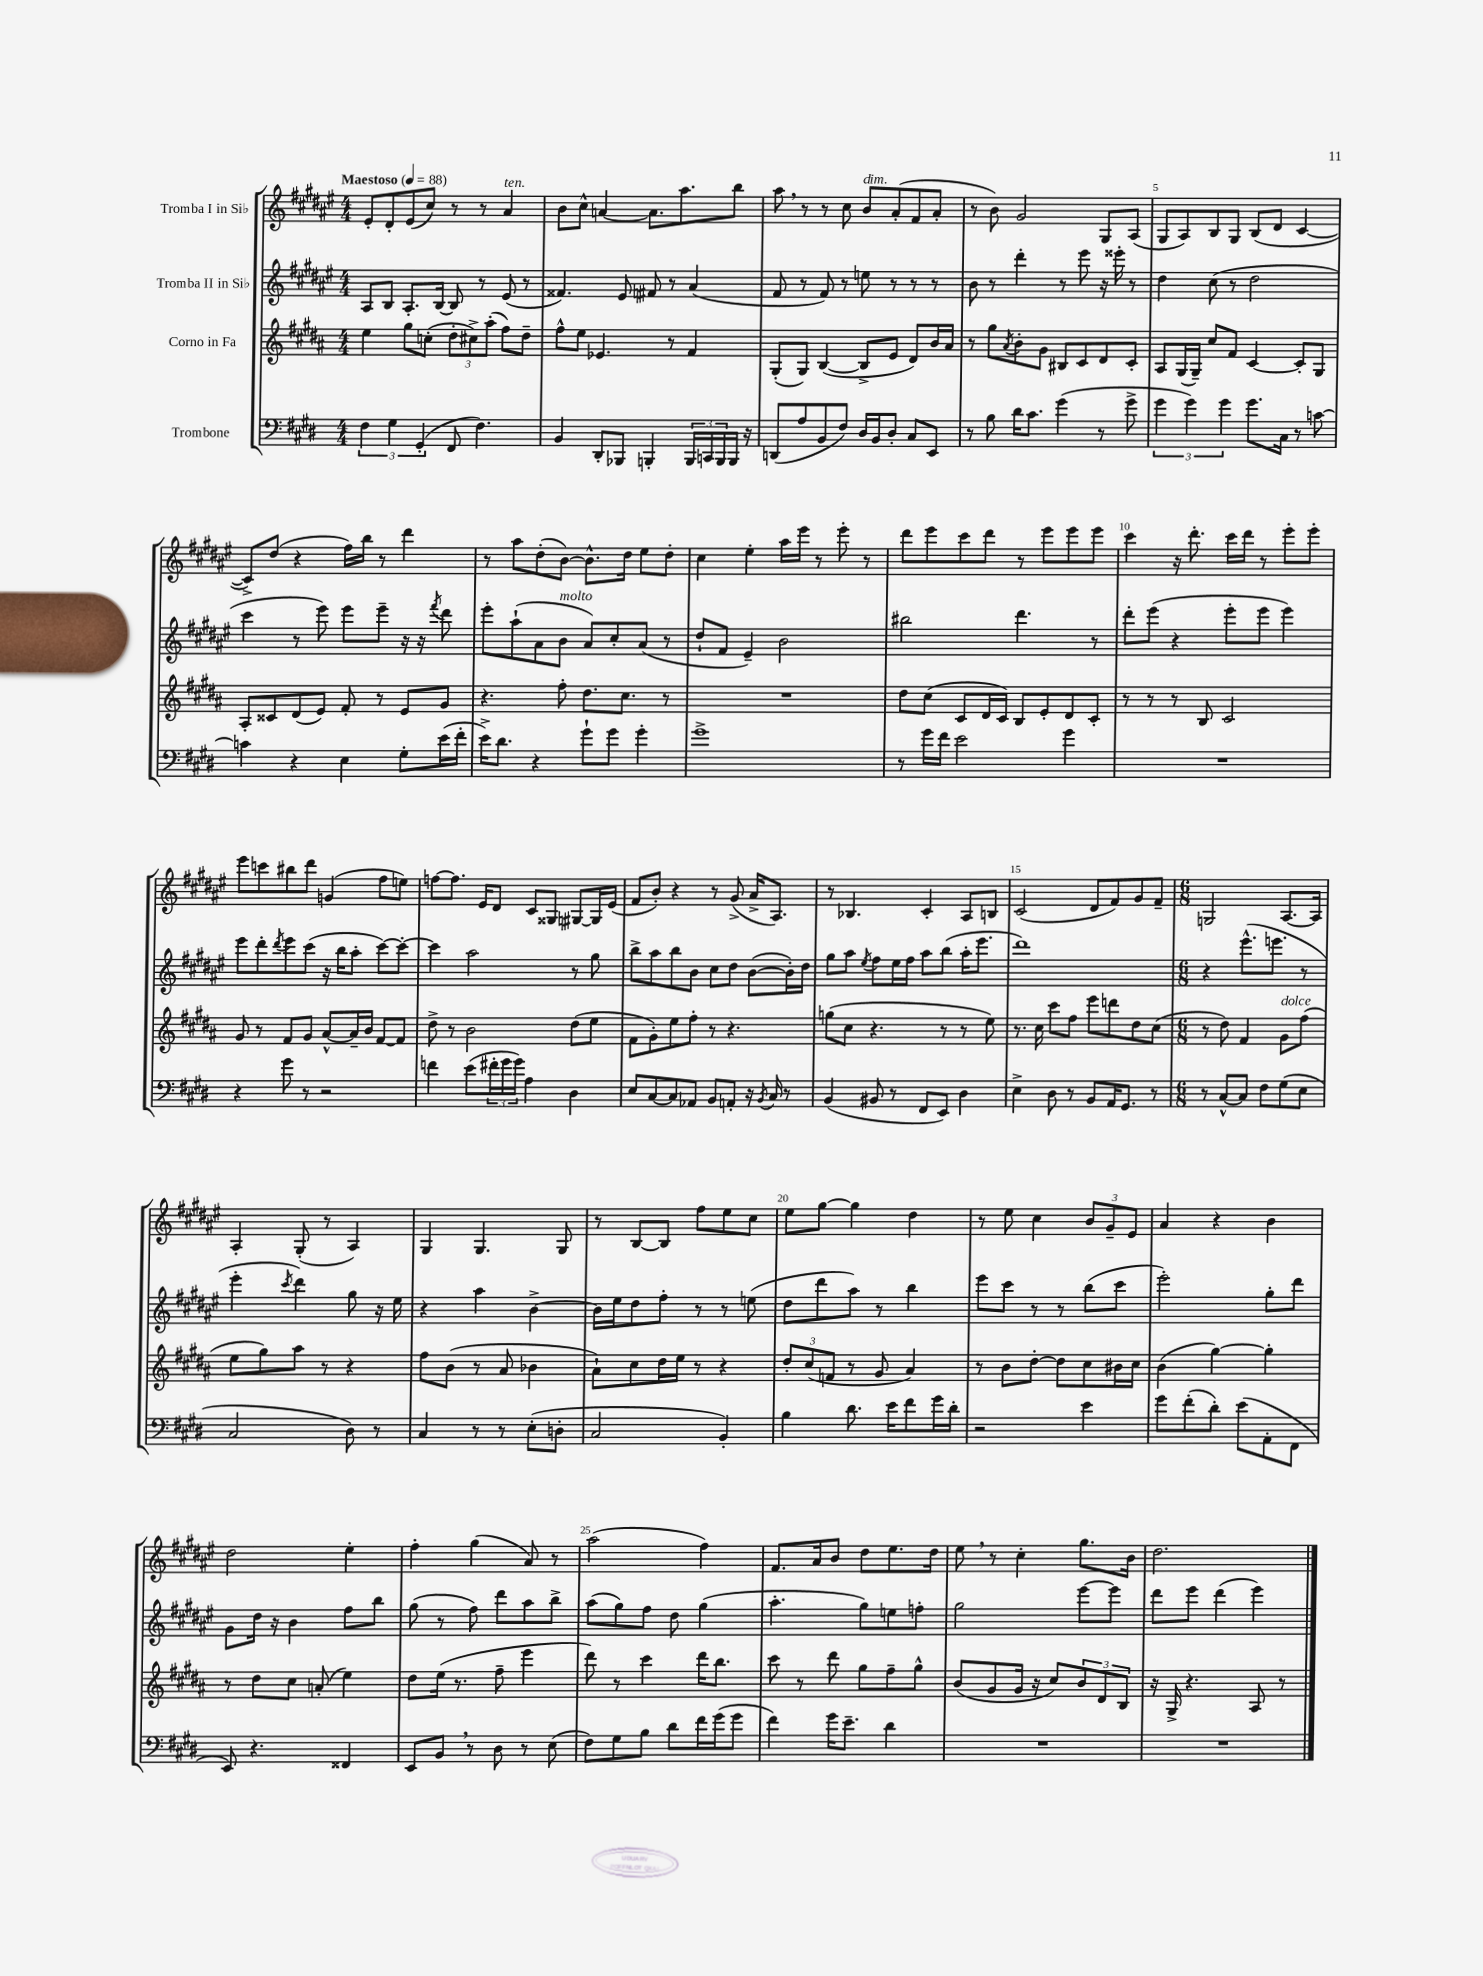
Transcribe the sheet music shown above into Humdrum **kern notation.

**kern	**kern	**kern	**kern
*part4	*part3	*part2	*part1
*staff4	*staff3	*staff2	*staff1
*I"Trombone	*I"Corno in Fa	*I"Tromba II in Si♭	*I"Tromba I in Si♭
*clefF4	*clefG2	*clefG2	*clefG2
*k[f#c#g#d#]	*k[f#c#g#d#a#]	*k[f#c#g#d#a#e#]	*k[f#c#g#d#a#e#]
*M4/4	*M4/4	*M4/4	*M4/4
*MM88	*MM88	*MM88	*MM88
=1	=1	=1	=1
!	!	!	!LO:TX:a:B:t=Maestoso
6F#\	4ee\	8A#/L	8e#'/L
.	.	8B/J	8d#'/
6G#\	.	.	.
.	8gg#\L	8.A#'/L	(8e#/
(6GG#'/	.	.	.
.	(8ccn'\J	.	8cc#/J)
.	.	[16B/Jk	.
8FF#/	12dd#'\L	8B/]	8r
.	12cc#X^\)	.	.
4.F#\)	.	8r	8r
.	(12aa#'\J	.	.
!	!	!	!LO:TX:a:i:t=ten.
.	8ff#\L)	(8e#/	4a#/
.	8dd#~\J	8r	.
=2	=2	=2	=2
4BB/	8ff#^^\L	4.f##X/)	8b\L
.	8ee\J	.	8cc#^^\J
8DD#'/L	4.e-X/	.	[4an/
8BBB-X/J	.	8e#/	.
4BBBn'/	.	8f#X/	8.a\L]
.	8r	8r	.
.	.	.	8.aa#\
24BBB/LL	4f#/	(4a#/	.
24CCn/	.	.	.
24BBB/	.	.	.
16BBB/JJ	.	.	8bb\J
16r	.	.	.
=3	=3	=3	=3
(8DDn/L	(8G#'/L	8f#/	8aa#,\
8A/	8G#/J)	8r	8r
8BB/	([4B/	8f#/)	8r
8F#/J)	.	8r	8cc#\
!	!	!	!LO:TX:a:i:t=dim.
16D#/LL	8B^/L]	8een\	8b/L
16BB/J	.	.	.
8D#'/J	8e/J	8r	(8a#'/
8C#/L	8d#/L)	8r	8f#/
8EE/J	16b/L	8r	8a#'/J
.	16a#/JJ	.	.
=4	=4	=4	=4
8r	8r	8b\	8r
8B\	8gg#\L	8r	8b\)
.	8qa#/	.	.
16d#\KL	8b'\	4ddd#'\	2g#/
8.c#\J	.	.	.
.	8g#\J	.	.
(4g#\	8B#X/L	8r	.
.	8c#/	8eee#\	.
8r	8d#/	16r	8G#/L
.	.	16eee##X'\	.
8g#^\	8c#'/J	8r	(8A#/J
=5	=5	=5	=5
6g#\	8A#/L	4dd#\	8G#/L
.	(16G#/L	.	8A#/)
6g#\)	.	.	.
.	16G#~/JJ)	.	.
.	8cc#/L	(8cc#\	8B/
6g#\	.	.	.
.	8f#/J	8r	8G#/J
8.g#\L	[4c#/	2dd#\	(8B/L
.	.	.	8d#/J
16C#\Jk	.	.	.
8r	8c#'/L]	.	[4c#/
[8cn\	8G#/J	.	.
!!LO:LB:g=z
=6	=6	=6	=6
4cn\]	8A#'/L	4ccc#\	8c#^/L])
.	8c##X/	.	(8dd#/J
4r	(8d#/	8r	4r
.	8e/J)	8eee#\)	.
4E\	8f#'/	8eee#\L	16ff#\LL)
.	.	.	16bb\JJ
.	8r	8eee#~\J	8r
8G#'\L	8e/L	16r	4ddd#\
.	.	16r	.
.	.	8qfff#/	.
(16e\L	8g#/J	8ddd#\	.
16f#'\JJ	.	.	.
=7	=7	=7	=7
16e^\KL)	4.r	8eee#'\L	8r
8.d#\J	.	.	.
.	.	(8aa#`\	8aa#\L
4r	.	8a#\	(8dd#'\
!	!	!LO:TX:a:i:t=molto	!
.	8ff#'\	8b\J	[8b\J)
8g#`\L	8.dd#\L	8a#/L)	8.b^^\L]
8g#\J	.	8cc#'/	.
.	8.cc#\J	.	16dd#\Jk
4g#'\	.	(8a#/J	8ee#\L
.	8r	8r	8dd#'\J
=8	=8	=8	=8
1g#^	1r	8dd#`/L	4cc#\
.	.	8f#/J	.
.	.	4e#~/)	4ee#'\
.	.	2b\	16aa#\LL
.	.	.	16eee#\JJ
.	.	.	8r
.	.	.	8eee#'\
.	.	.	8r
=9	=9	=9	=9
8r	8dd#\L	2bb#X\	8ddd#\L
16g#\LL	(8cc#\J	.	8eee#\
16f#\JJ	.	.	.
2e\	8c#/L	.	8ccc#\
.	16d#/L	.	8ddd#\J
.	16c#/JJ)	.	.
.	8B/L	4.ddd#\	8r
.	8e'/	.	8eee#\L
4g#\	8d#/	.	8eee#\
.	8c#'/J	8r	8eee#\J
=10	=10	=10	=10
1r	8r	8ddd#'\L	4ccc#\
.	8r	(8eee#\J	.
.	8r	4r	16r
.	.	.	8.ddd#'\
.	8B/	.	.
.	2c#/	8eee#'\L	16ccc#\LL
.	.	.	16ddd#\JJ
.	.	8eee#\J	8r
.	.	4eee#\)	8eee#'\L
.	.	.	8eee#'\J
!!LO:LB:g=z
=11	=11	=11	=11
4r	8g#/	8eee#\L	8eee#\L
.	8r	8ddd#'\	8cccn\
.	.	8qddd#/	.
8g#\	8f#/L	8eee#\	8bb#X\
8r	8g#/J	(8ccc#\J	8ddd#\J
2r	[8a#^^/L	16r	(4gn/
.	.	16bb\KL	.
.	16a#~/L]	8aa#'\J	.
.	16b/JJ	.	.
.	[8f#/L	[8ccc#\L)	8ff#\L
.	8f#/J]	8ccc#'\J_	8een\J)
=12	=12	=12	=12
4fn\	8dd#^\	4ccc#\]	[8ffn\L
.	8r	.	8.ff\J]
(8e\L	2b\	2aa#\	.
.	.	.	16e#/KL
24f#X'\L	.	.	8d#/J
24g#\	.	.	.
24g#\JJ)	.	.	.
4A\	.	.	8c#/L
.	.	.	8G##X/J
4D#\	(8dd#\L	8r	[8G#X/L
.	8ee\J	8gg#\	16G#/L]
.	.	.	(16e#/JJ
=13	=13	=13	=13
8E/L	8f#\L	8bb^\L	8f#/L
[8C#/	8g#'\)	8aa#\	8b'/J)
8C#/]	8ee\	8bb\	4r
8AA-X/J	8ff#'\J	8b\J	.
8BB/L	8r	8cc#\L	8r
8AAn'/J	4.r	8dd#\J	(8g#^/
16r	.	([8b\L	16a#^/KL
8qBB/	.	.	.
16C#/	.	.	8.A#/J)
8r	.	16b'\L])	.
.	.	16dd#\JJ	.
=14	=14	=14	=14
(4BB/	(8ggn\L	8gg#\L	8r
.	8cc#\J	8aa#\J	4.B-X/
.	.	8qee#/	.
8BB#X/	4.r	8ff#\L	.
8r	.	16ee#\L	.
.	.	16ff#\JJ	.
8FF#/L	.	8aa#\L	4c#'/
8EE/J)	8r	(8bb\J	.
4D#\	8r	16aa#'\KL	8A#/L
.	.	8.eee#\J	.
.	8ee\)	.	8Bn/J
=15	=15	=15	=15
4E^\	8.r	1ddd#)	(2c#/
.	16cc#\	.	.
8D#\	8ccc#\L	.	.
8r	8ff#\J	.	.
8BB/L	8eee\L	.	8d#/L
16AA/K	8dddn\	.	8f#/)
8.GG#/J	.	.	.
.	8dd#\	.	8g#/
8r	(8cc#\J	.	8f#~/J
=16	=16	=16	=16
*M6/8	*M6/8	*M6/8	*M6/8
8r	8r	4r	2Gn/
[8C#^^/L	8dd#\)	.	.
8C#/J]	4f#/	(8.eee#^^\L	.
8F#\L	.	.	.
.	.	8.eeen\J	.
!	!LO:TX:a:i:t=dolce	!	!
(8G#\	8g#\L	.	[8.A#/L
8E\J	(8ff#\J	8r	.
.	.	.	16A#/Jk]
!!LO:LB:g=z
=17	=17	=17	=17
2C#/	8ee\L	4eee#'\	4A#'/
.	8gg#\)	.	.
.	.	8qccc#/	.
.	8aa#\J	4ddd#\)	(8G#'/
.	8r	.	8r
8D#\)	4r	8gg#\	4A#/)
8r	.	16r	.
.	.	16ee#\	.
=18	=18	=18	=18
4C#/	8ff#\L	4r	4G#/
.	(8b\J	.	.
8r	8r	4aa#\	4.G#/
8r	8a#/	.	.
(8E'\L	4b-X\	[4b^\	.
8Dn'\J	.	.	8G#/
=19	=19	=19	=19
2C#/	8a#`\L)	16b\LL]	8r
.	.	16ee#\J	.
.	8cc#\	8dd#\	[8B/L
.	16dd#\L	8ff#'\J	8B/J]
.	16ee\JJ	.	.
.	8r	8r	8ff#\L
4BB'/)	4r	8r	8ee#\
.	.	(8een\	8cc#\J
=20	=20	=20	=20
4B\	12dd#'/L	8dd#\L	8ee#\L
.	(12cc#/	.	.
.	.	8ddd#\	[8gg#\J
.	12fn/J	.	.
8.d#\	8r	8aa#\J)	4gg#\]
.	8g#/	8r	.
16e\KL	.	.	.
8f#\	4a#/)	4bb\	4dd#\
16g#\L	.	.	.
16d#'\JJ	.	.	.
=21	=21	=21	=21
2r	8r	8eee#\L	8r
.	8b\L	8ccc#\J	8ee#\
.	[8dd#'\J	8r	4cc#\
.	8dd#\L]	8r	.
4e\	8cc#\	(8bb\L	12b/L
.	.	.	12g#~/
.	16b#X\L	8ccc#\J	.
.	.	.	12e#/J
.	16cc#\JJ	.	.
=22	=22	=22	=22
8g#\L	(4b\	2eee#'\)	4a#/
(8f#'\	.	.	.
8d#'\J)	[4gg#\)	.	4r
(8e\L	.	.	.
8AA'\	4gg#'\]	8gg#'\L	4b\
8FF#\J	.	8ddd#\J	.
!!LO:LB:g=z
=23	=23	=23	=23
8EE/)	8r	8g#\L	2dd#\
4.r	8dd#\L	16dd#\Jk	.
.	.	16r	.
.	8cc#\J	4b\	.
.	(8an'/	.	.
4FF##X/	4ee\)	8ff#\L	4ee#'\
.	.	8bb\J	.
=24	=24	=24	=24
8EE/L	8dd#\L	(8gg#\	4ff#'\
8BB,/J	(16ee\Jk	8r	.
.	8.r	.	.
8r	.	8ff#\)	(4gg#\
8D#\	8ff#~\	8ddd#\L	.
8r	4eee\	8aa#\	8a#/)
(8E\	.	8bb^\J	8r
=25	=25	=25	=25
8F#\L)	8ddd#\)	(8aa#\L	(2aa#\
8G#\	8r	8gg#\)	.
8B\J	4ccc#\	8ff#\J	.
8d#\L	.	8dd#\	.
16f#\L	16ddd#\KL	(4gg#\	4ff#\)
(16g#\J	8.bb\J	.	.
8g#\J	.	.	.
=26	=26	=26	=26
4f#\)	8ccc#\	4.aa#'\	8.f#/L
.	8r	.	.
.	.	.	16a#/k
16g#\KL	8ddd#\	.	8b/J
8.e~\J	.	.	.
.	8gg#\L	8gg#\L)	8dd#\L
4d#\	8ff#~\	8een\	8.ee#\
.	8gg#^^\J	8ffn'\J	.
.	.	.	16dd#\Jk
=27	=27	=27	=27
2.r	(8b/L	2gg#\	8ee#,\
.	8g#/	.	8r
.	16g#/Jk	.	4cc#'\
.	16r	.	.
.	8cc#/L)	.	.
.	12b/	[8eee#\L	8.gg#\L
.	12d#/	.	.
.	.	8eee#\J]	.
.	12B/J	.	.
.	.	.	16b\Jk
=28	=28	=28	=28
2.r	16r	8ddd#\L	2.dd#\
.	16G#^/	.	.
.	4.r	8eee#\J	.
.	.	(4ddd#\	.
.	8A#/	4eee#\)	.
.	8r	.	.
==	==	==	==
*-	*-	*-	*-
